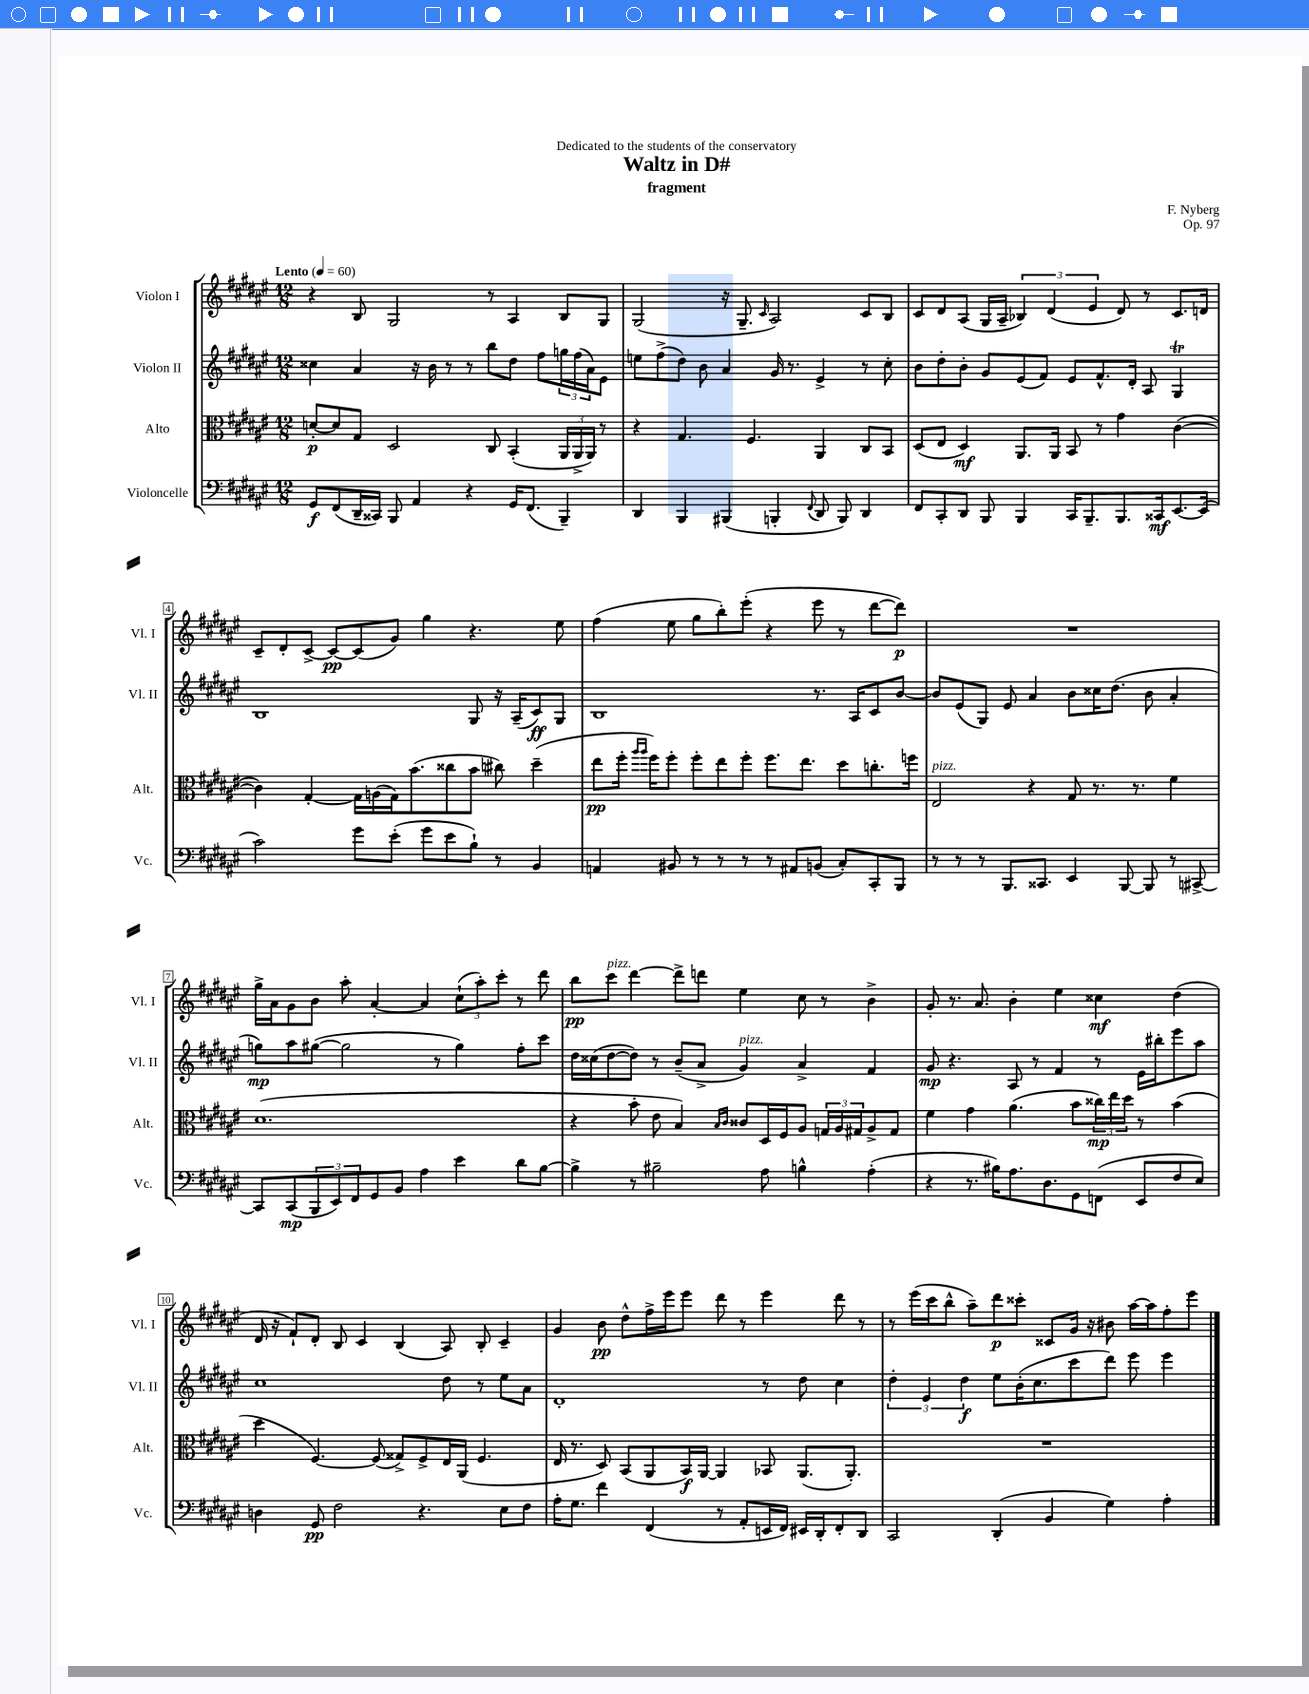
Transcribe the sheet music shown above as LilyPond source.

\header { title = "Waltz in D#" composer = "F. Nyberg" subtitle = "fragment" dedication = "Dedicated to the students of the conservatory" opus = "Op. 97" }
<<
\new StaffGroup <<
\new Staff = "s0" \with { instrumentName = "Violon I" shortInstrumentName = "Vl. I" } {
    \clef treble \key fis \major \numericTimeSignature \time 12/8 \tempo "Lento" 4 = 60
    r4 b8 gis2 r8 ais4 b8 gis8 |
    gis2( r16 gis8.-- \grace { cis'16 } ais2) cis'8 b8 |
    cis'8 dis'8 ais8( gis16 ais16-- \tuplet 3/2 { bes4) dis'4( eis'4 } dis'8) r8 cis'8. d'16 |
    cis'8-- dis'8-. cis'8~-> cis'8~\pp cis'8( gis'8) gis''4 r4. eis''8 |
    fis''4( eis''8 gis''8 b''8-.) eis'''8-.( r4 eis'''8 r8 dis'''8~ dis'''8\p) |
    R1. |
    gis''16-> ais'16 gis'8 b'8 ais''8-. ais'4~-. ais'4 \tuplet 3/2 { cis''8-!( ais''8-.) cis'''8-. } r8 dis'''8 |
    b''8\pp cis'''8^\markup { \italic "pizz." } dis'''4~ dis'''8-> d'''8 eis''4 cis''8 r8 b'4-> |
    gis'8-. r8. ais'8. b'4-. eis''4 cisis''4\mf dis''4( |
    dis'16 r16 fis'8-!) dis'8-. b8 cis'4 b4( ais8) b8-. cis'4-- |
    gis'4 b'8\pp dis''8-^ fis''16-> eis'''16 eis'''8 dis'''8 r8 eis'''4 dis'''8 r8 |
    r8 eis'''16( cis'''16 b''8-^ ais''8--) dis'''8\p cisis'''8-. cisis'8 gis'16 r16 bis'8 ais''16~ ais''16 fis''8-. eis'''8 \bar "|." |
}
\new Staff = "s1" \with { instrumentName = "Violon II" shortInstrumentName = "Vl. II" } {
    \clef treble \key fis \major \numericTimeSignature \time 12/8
    cisis''4 ais'4 r16 b'16 r8 r8 b''8 dis''8 fis''8 \tuplet 3/2 { g''16 fis''16( ais'16) } eis'8 |
    e''8 fis''8->( dis''8) b'8 ais'4 gis'16 r8. eis'4-> r8 cis''8-. |
    b'8 dis''8-. b'8-. gis'8 eis'8( fis'8) eis'8 fis'8.-^ dis'16-. ais8 gis4\trill |
    b1 gis8 r16 ais16--( cis'8\ff) gis8 |
    b1 r8. ais16 cis'8 b'8~ |
    b'8 eis'8( gis8) eis'8 ais'4 b'8 cisis''16 dis''8.( b'8 ais'4-. |
    g''8\mp) ais''8 gis''8~( gis''2 r8 gis''4) fis''8-. cis'''8 |
    dis''16 cisis''16( dis''8~ dis''8) r8 b'8--( ais'8-> gis'4^\markup { \italic "pizz." }) ais'4-> fis'4 |
    gis'8\mp r4. ais8 r8 fis'4 r8 eis'16 bis''16-. eis'''8 ais''8 |
    cis''1 dis''8 r8 eis''8 ais'8 |
    dis'1-. r8 dis''8 cis''4 |
    \tuplet 3/2 { dis''4-. eis'4 dis''4\f } eis''8 b'16-.( cis''8. cis'''8 dis'''8) eis'''8 eis'''4 \bar "|." |
}
\new Staff = "s2" \with { instrumentName = "Alto" shortInstrumentName = "Alt." } {
    \clef alto \key fis \major \numericTimeSignature \time 12/8
    d'8~-.\p d'8 gis8 dis2 cis8 b,4-.( \tuplet 3/2 { ais,16 ais,16-> ais,16) } r8 |
    r4 gis4. fis4. ais,4 cis8 b,8 |
    dis8( eis8 dis4\mf) ais,8. ais,16 b,8 r8 gis'4 cis'4~( |
    cis'4) gis4~-. gis16 a16( gis16) b'8.( cisis''8 b'8 cis''8) dis''4--( |
    eis''8\pp fis''16-. \grace { ais''16 ais''16 } fis''16) fis''8-. fis''8-. eis''8 fis''8-. fis''8. eis''8. dis''8 c''8.-. f''16 |
    eis2^\markup { \italic "pizz." } r4 gis8 r8. r8. fis'4 |
    dis'1.( |
    r4 b'8-. eis'8 b4) \grace { b16 cis'16 } cisis'8 dis16 fis16 ais8 \tuplet 3/2 { g16 ais16 gis16 } ais8-> gis8 |
    fis'4 gis'4 ais'4.( b'8 \tuplet 3/2 { cisis''16\mp) eis''16 dis''16 } r8 b'4( |
    dis''4 fis4.~) fis8( gisis8->) fis8-> eis16 ais,16( fis4. |
    eis16 r8. dis8) b,8( ais,8 b,16\f) ais,16~ ais,4 bes,8 ais,8.( ais,8.-.) |
    R1. \bar "|." |
}
\new Staff = "s3" \with { instrumentName = "Violoncelle" shortInstrumentName = "Vc." } {
    \clef bass \key fis \major \numericTimeSignature \time 12/8
    gis,8\f fis,8( dis,16-- cisis,16) b,,8 ais,4 r4 gis,16 fis,8.( b,,4--) |
    dis,4 b,,4 bis,,4( b,,4-. \appoggiatura { fis,8 } dis,8 b,,8) dis,4 |
    fis,8 cis,8-. dis,8 b,,8 b,,4 cis,16 b,,8.-- b,,8. cisis,16\mf eis,8.~ eis,16( |
    cis'2) gis'8 eis'8-.( gis'8 eis'8 b8-!) r8 b,4 |
    a,4 bis,8 r8 r8 r8 r8 ais,8 b,8( cis8-.) cis,8-. b,,8 |
    r8 r8 r8 b,,8. cisis,8. eis,4 b,,8~ b,,8 r8 cis,8~-> |
    cis,8 cis,8\mp( \tuplet 3/2 { b,,8 eis,8) fis,8 } gis,8 b,8 ais4 eis'4 dis'8 b8~ |
    b4-> r8 bis2-- ais8 b4-^ ais4-.( |
    r4 r8. bis16) ais8. dis8. gis,8 f,8( eis,8 fis8 eis8) |
    d4 gis,8\pp fis2 r4. eis8 fis8 |
    ais16-. gis8. fis'4 fis,4( r8 ais,8-. e,16 fis,16) eis,16 dis,16-. fis,8-. dis,8 |
    cis,2 dis,4-.( b,4 gis4) ais4-. \bar "|." |
}
>>
>>
\layout { \context { \Score \override BarNumber.stencil = #(make-stencil-boxer 0.1 0.3 ly:text-interface::print) } }
